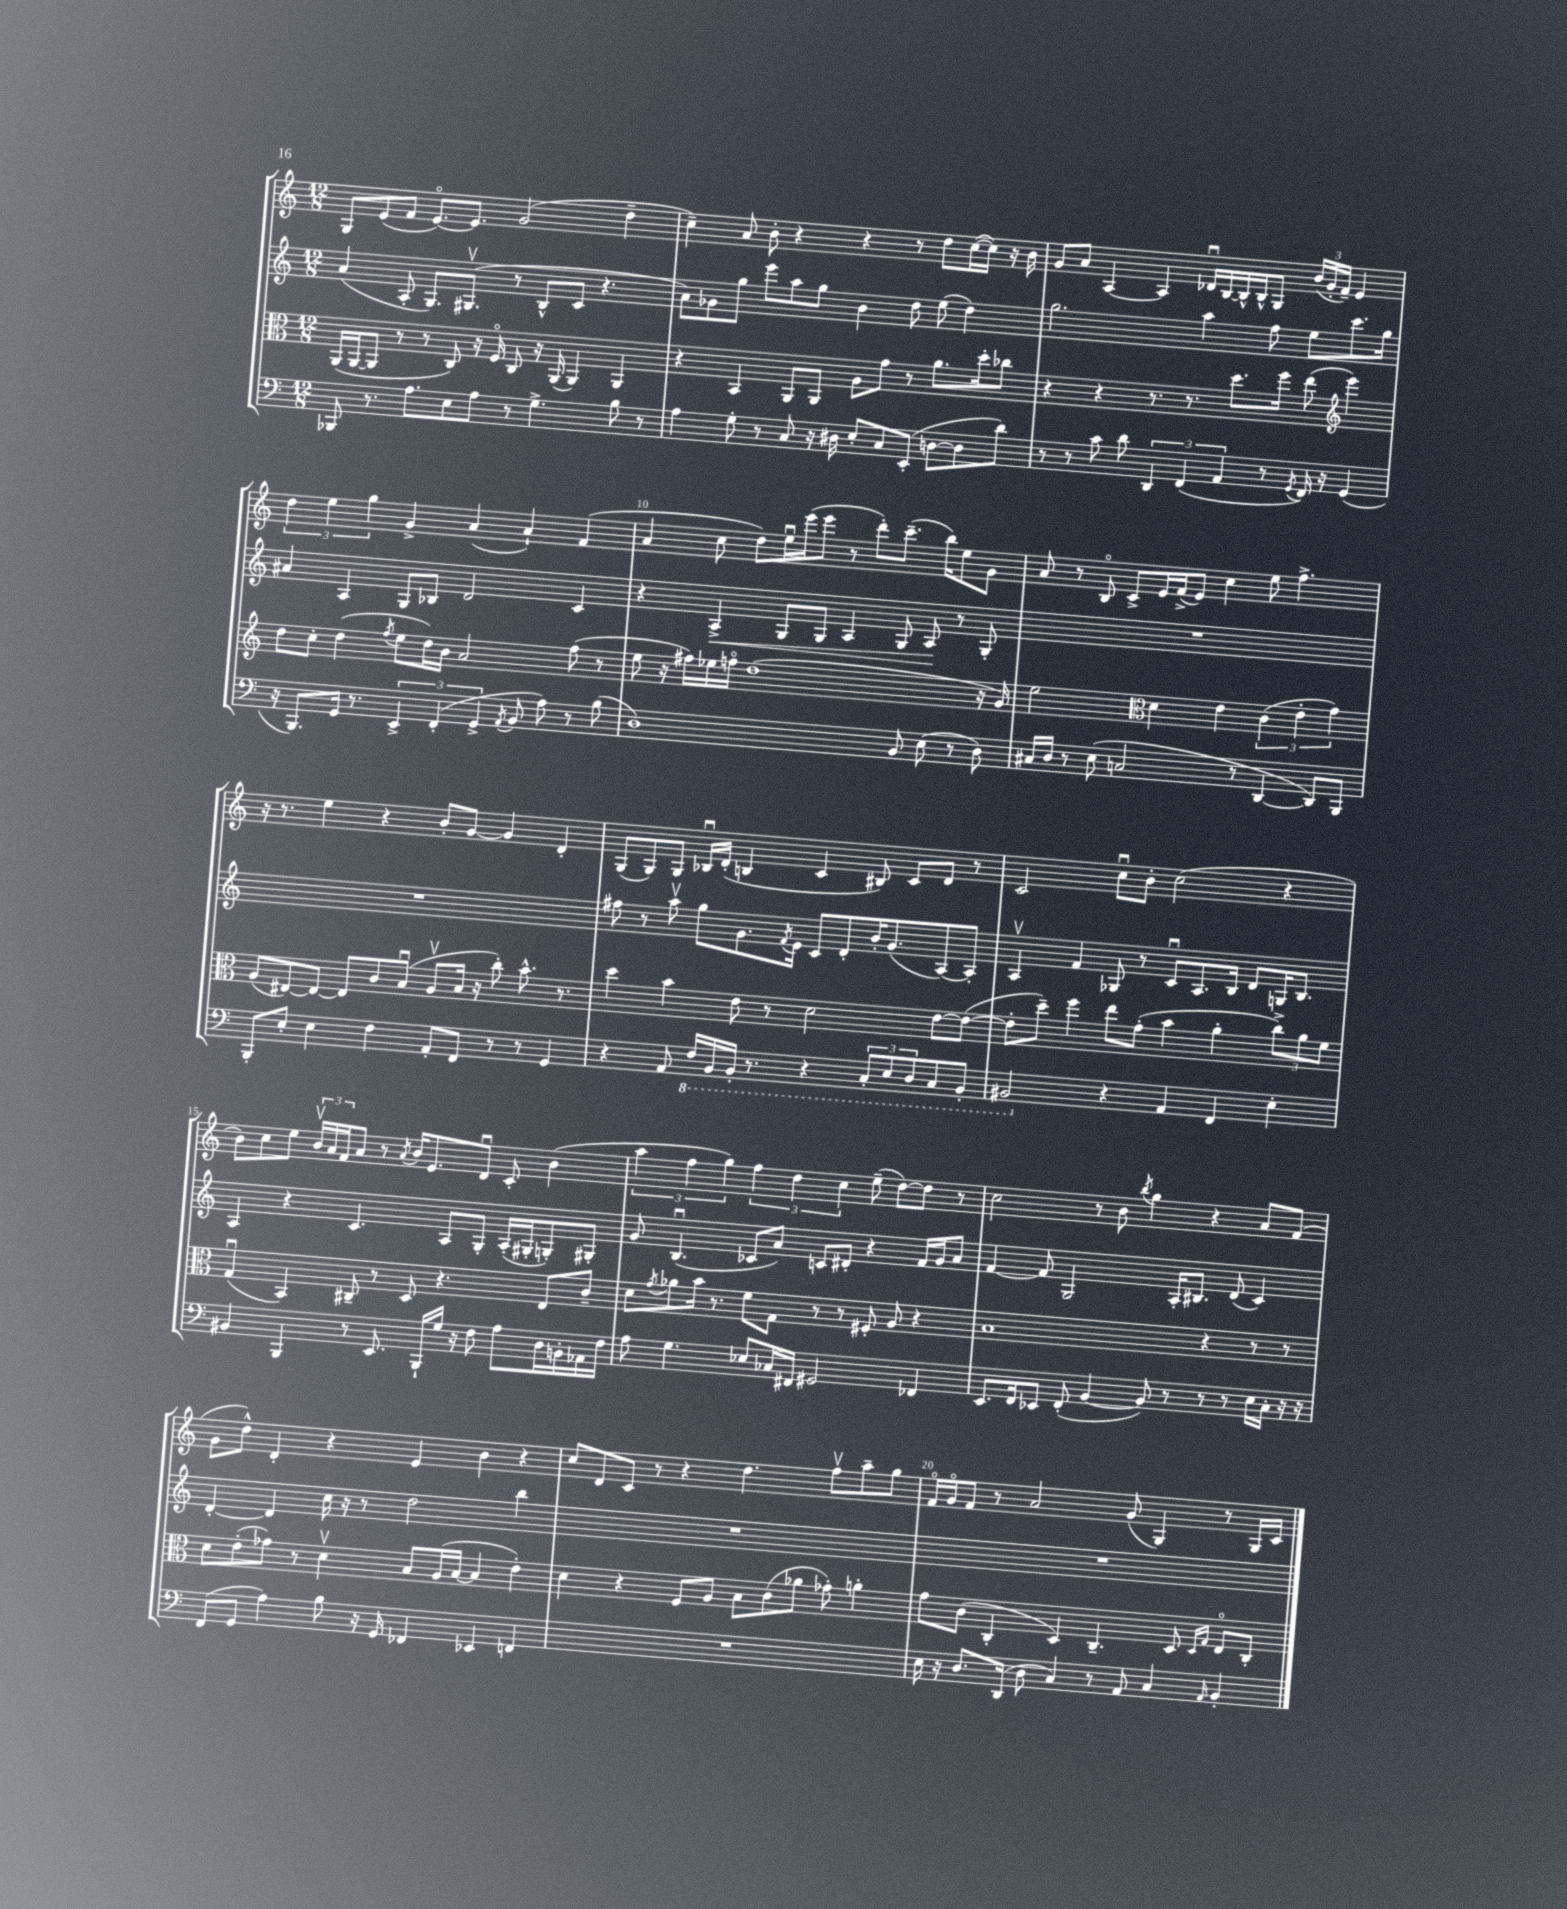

**kern	**kern	**kern	**dynam	**kern
*part4	*part3	*part2	*part2	*part1
*staff4	*staff3	*staff2	*staff2	*staff1
*clefF4	*clefC3	*clefG2	*	*clefG2
*k[]	*k[]	*k[]	*	*k[]
*M12/8	*M12/8	*M12/8	*	*M12/8
=6	=6	=6	=6	=6
8BBB-X/	(16AA/LL	(4a/	.	8G/L
.	[16AA/J	.	.	.
8.r	8AA/J]	.	.	(8e/
.	8r	8A'/	.	8f/J
8.A\L	.	.	.	.
.	8r	8.G/L)	.	[8.e/L)
8E\	8C/)	.	.	.
.	.	(8.G#Xv/J	.	8.e/J]
8A\J	16r	.	.	.
.	16F/	.	.	.
8r	8C/	8r	.	(2g/
4.G^\	16r	8B^^/L	.	.
.	(16AA/	.	.	.
.	4AA/)	8c/J	.	.
.	.	4.r	.	.
8B\	4AA/	.	.	4dd~\
8r	.	.	.	.
=7	=7	=7	=7	=7
4A\	4r	8a\L)	.	4cc~\)
.	.	8g-X\	.	.
8G'\	4BB/	8gg\J	.	8a/
8r	.	8eee\L	.	8b'\
8C/	8AA/L	8aa\	.	4r
16r	8AA/J	8gg\J	.	.
16D#X\	.	.	.	.
8E'/L	8A\L	4b\	.	4r
8C/	8g\J	.	.	.
(8EE'/J	8r	8dd\	.	8r
[8Dn\L	8.a\L	(8ee\	.	8dd\L
8D\]	.	4dd\)	.	([16cc\L
.	16dd'\k	.	.	16cc\JJ])
8d\J)	8cc-X\J	.	.	16r
.	.	.	.	16b\
=8	=8	=8	=8	=8
8r	4r	2.gg\	.	8g/L
8r	.	.	.	8a/J
8c\	4r	.	.	[4A/
8d\	.	.	.	.
6DD/	8.r	.	.	4A/]
(6FF/	.	.	.	.
.	8.r	.	.	.
.	.	4aa\	.	16d-Xu/LL
.	.	.	.	[16B/
6AA/	.	.	.	.
.	8.dd\L	.	.	16B^^/]
.	.	.	.	16B^^/J
8r	.	8ff\	.	8G/J
.	16ff\Jk	.	.	.
8qGG/	.	.	.	.
16FF/)	(8ee\	8ee\L	.	(24b/LL
.	.	.	.	24g'/
16r	.	.	.	.
.	.	.	.	24f~/JJ)
*	*clefG2	*	*	*
(4GG/	4eee\)	8.ccc\	.	4e/
.	.	16gg\Jk	.	.
!!LO:LB:g=z
=9	=9	=9	=9	=9
16r	8dd\L	4a#X/	.	6dd\
8.BBB/L)	.	.	.	.
.	8cc'\J	.	.	.
.	.	.	.	6ee\
16GG/Jk	(4dd\	4A/	.	.
8.r	.	.	.	.
.	.	.	.	6gg\
.	8qff/	.	.	.
6EE^/	8ee\L	8G/L	.	4g^/
.	16dd\L)	8B-X/J	.	.
(6FF'/	.	.	.	.
.	16b\JJ	.	.	.
.	2a/	2d/	.	(4a/
6GG^/	.	.	.	.
8qAA/	.	.	.	.
8BB/	.	.	.	4a`/)
8A\)	.	.	.	.
8r	(8ff\	4c/	.	(4f/
(8B\	8r	.	.	.
=10	=10	=10	=10	=10
1D)	8ee\	4r	.	4a/
.	16r	.	.	.
.	16ff#X\LL)	.	.	.
!	!	!	!LO:HP:b	!
.	16ee-X\	4A^/	<	8cc\
.	16ffn\JJ	.	.	.
.	(1dd	.	.	8dd\L)
.	.	8G/L	.	16eeu\L
.	.	.	.	(16eee\J
.	.	8G/J	.	8eee\J
.	.	4A/	.	8r
.	.	.	.	8ddd'\L)
8BB/	.	8G/	.	(8.ccc~\J
(8E\	.	8A/	.	.
.	.	.	.	16bb\KL)
8r	.	8r	[	8ee\
8D\)	16r	8G'/	.	8g\J
.	16g/)	.	.	.
=11	=11	=11	=11	=11
16C#X/LL	2ee\	1.r	.	8a/
16D/JJ	.	.	.	.
8r	.	.	.	8r
(8E\	.	.	.	8B/
2Cn/	.	.	.	8c^/L
*	*clefC3	*	*	*
.	4d\	.	.	16e/L
.	.	.	.	(16f^/J
.	.	.	.	8e/J)
.	4e\	.	.	4cc\
8r	.	.	.	.
[4DD/	(6c\	.	.	8ee\
.	.	.	.	4.ff^\
.	6e'\	.	.	.
8DD/L])	.	.	.	.
.	6g\)	.	.	.
8BBB/J	.	.	.	.
!!LO:LB:g=z
=12	=12	=12	=12	=12
8BBB'/L	(8A/L	1.r	.	16r
.	.	.	.	8.r
8E'/J	[8E#X/)	.	.	.
4E\	8E#/J_	.	.	4ee\
.	8E#/L]	.	.	.
4F\	8c/	.	.	4r
.	(8Bu/J	.	.	.
8AA'/L	8Av/L	.	.	8b'/L
8FF/J	16B/Jk	.	.	[8g/J
.	16r	.	.	.
8r	8cc'\)	.	.	4g/]
8r	8.b^^\	.	.	.
4GG/	.	.	.	4d'/
.	8.r	.	.	.
=13	=13	=13	=13	=13
4r	4dd\	8ff#X\	.	(8G/L
.	.	8r	.	8G/)
8AA/	4b\	8aav\	.	8G/J
*8ba	*	*	*	*
16FF/LL	.	8gg\L	.	16B-Xu/LL
16BBB/	.	.	.	(16d'/JJ
16BBB'/JJ	8e\	8.g\	.	4Bn/
8.r	.	.	.	.
.	8r	.	.	.
.	.	8qf/	.	.
.	.	16e\Jk	.	.
4r	2d\	8c/L	.	4c/
.	.	8d'/	.	.
12CC'/L	.	16b'/K	.	8B#X/)
.	.	(8.g/	.	.
12EE/	.	.	.	.
.	.	.	.	8c/L
12DD/	.	.	.	.
8CC/	[8e\L	[8A/)	.	8d/J
8BBB'/J	(8e\J_	8A'/J]	.	8r
=14	=14	=14	=14	=14
2BBB#X/	8e'\L]	4Av/	.	2c/
.	8dd~\J)	.	.	.
.	4ff\	4f/	.	.
*X8ba	*	*	*	*
4r	8ee\L	8G-X/	.	8ccu\L
.	(8g'\J	8r	.	8b'\J
4AA/	4b\	8cu/L	.	(2cc\
.	.	8.A/	.	.
4FF/	4a'\	.	.	.
.	.	16B/Jk	.	.
.	.	8d/L	.	.
4E'\	12cc^\L)	16Gn/K	.	4r
.	.	8.B/J	.	.
.	12a\	.	.	.
.	12f\J	.	.	.
!!LO:LB:g=z
=15	=15	=15	=15	=15
4BB#X/	(4Gu/	4A/	.	8b\L)
.	.	.	.	8cc\
4BBB/	4BB/)	4r	.	8ee\J
.	.	.	.	24bv/LL
.	.	.	.	24a/
.	.	.	.	24f/J
8r	8C#X~/	4.c/	.	8a/J
8.EE/	8r	.	.	8r
.	.	.	.	8qa/
.	8D/	.	.	16b/KL
16BBB`/LL	.	.	.	8.e/
16G/JJ	4.r	8A/L	.	.
16r	.	.	.	.
8F\	.	8G'/J	.	8du/J
8A\L	.	(16A'/LL	.	8c'/
.	.	16G#X'/J	.	.
16D\L	8E/L	8Gn'/)	.	(4b\
16BBn'\	.	.	.	.
16AA-X\	8c~/J	8G#X'/J	.	.
16F\JJ	.	.	.	.
=16	=16	=16	=16	=16
8A\	8d\L	8g/	.	6aa\
.	8qg/	.	.	.
4.G\	8a-X\	(4.Bu/	.	.
.	.	.	.	6ff\
.	16b\Jk	.	.	.
.	8.r	.	.	.
.	.	.	.	6gg\)
8E-X/L	8f\L	8c-X/L	.	6ff\
16C-X/L	8G\J	8a/J)	.	.
.	.	.	.	6dd\
16FF#X/JJ	.	.	.	.
2GG#X/	8r	8cn/L	.	.
.	.	.	.	6cc\
.	8r	8d#X'/J	.	.
.	8F#X'/	4r	.	(8ee~\
.	8A/	.	.	[8dd\L)
4FF-X/	4r	16f/LL	.	8dd\J]
.	.	16g/J	.	.
.	.	8a/J	.	8r
=17	=17	=17	=17	=17
8.EE/L	1B	[4f/	.	2cc\
16FF/k	.	.	.	.
8EE-X/J	.	8f/]	.	.
(8FF'/	.	2G/	.	.
[4BB/	.	.	.	8r
.	.	.	.	8b\
.	.	.	.	8qbb/
8BB/])	.	.	.	4gg\
8r	.	16A'/KL	.	.
.	.	8.B#X/J	.	.
8r	4r	.	.	4r
8r	.	(8d/	.	.
16E\LL	8r	4c/)	.	8a/L
16C'\JJ	.	.	.	.
16r	8r	.	.	(8f/J
16r	.	.	.	.
!!LO:LB:g=z
=18	=18	=18	=18	=18
(8FF/L	8d\L	[4d'/	.	8g\L
8GG/J	(8e'\	.	.	8dd^^\J)
4A\)	8g-X\J)	4d/]	.	4d'/
.	8r	.	.	.
8B\	4dv\	16cc\	.	4r
.	.	16r	.	.
16r	.	8r	.	.
16GG/	.	.	.	.
4FF-X/	8B/L	2dd\	.	4e/
.	(16A/L	.	.	.
.	[16B/JJ	.	.	.
4EE-X/	4B/]	.	.	4b\
4FFn/	4e'\)	4bb\	.	4r
=19	=19	=19	=19	=19
1.r	4d\	1.r	.	8cc/L
.	.	.	.	8d/
.	4r	.	.	8c/J
.	.	.	.	8r
.	8F/L	.	.	4r
.	8A/J	.	.	.
.	8B\L	.	.	4.dd\
.	(8c\	.	.	.
.	8a-X\J	.	.	.
.	8g-X'\)	.	.	8ffv\L
.	4an'\	.	.	8aa~\
.	.	.	.	8gg\J
=20	=20	=20	=20	=20
16E\	8g\L	1.r	.	16f/LL
16r	.	.	.	16g/J
8.D/L	(8c\J	.	.	8f/J
.	4C'/	.	.	8r
(16DD/Jk	.	.	.	.
8D\	.	.	.	2a/
4C/)	4D/)	.	.	.
8r	4.C~/	.	.	.
8AA/	.	.	.	(8g/
4C/	.	.	.	4G/)
.	8D/	.	.	.
.	16qqD/LL	.	.	.
16qqAA/	16qqG/JJ	.	.	.
4BB'/	8E/L	.	.	8r
.	8C'/J	.	.	16G/LL
.	.	.	.	16c/JJ
==	==	==	==	==
*-	*-	*-	*-	*-
